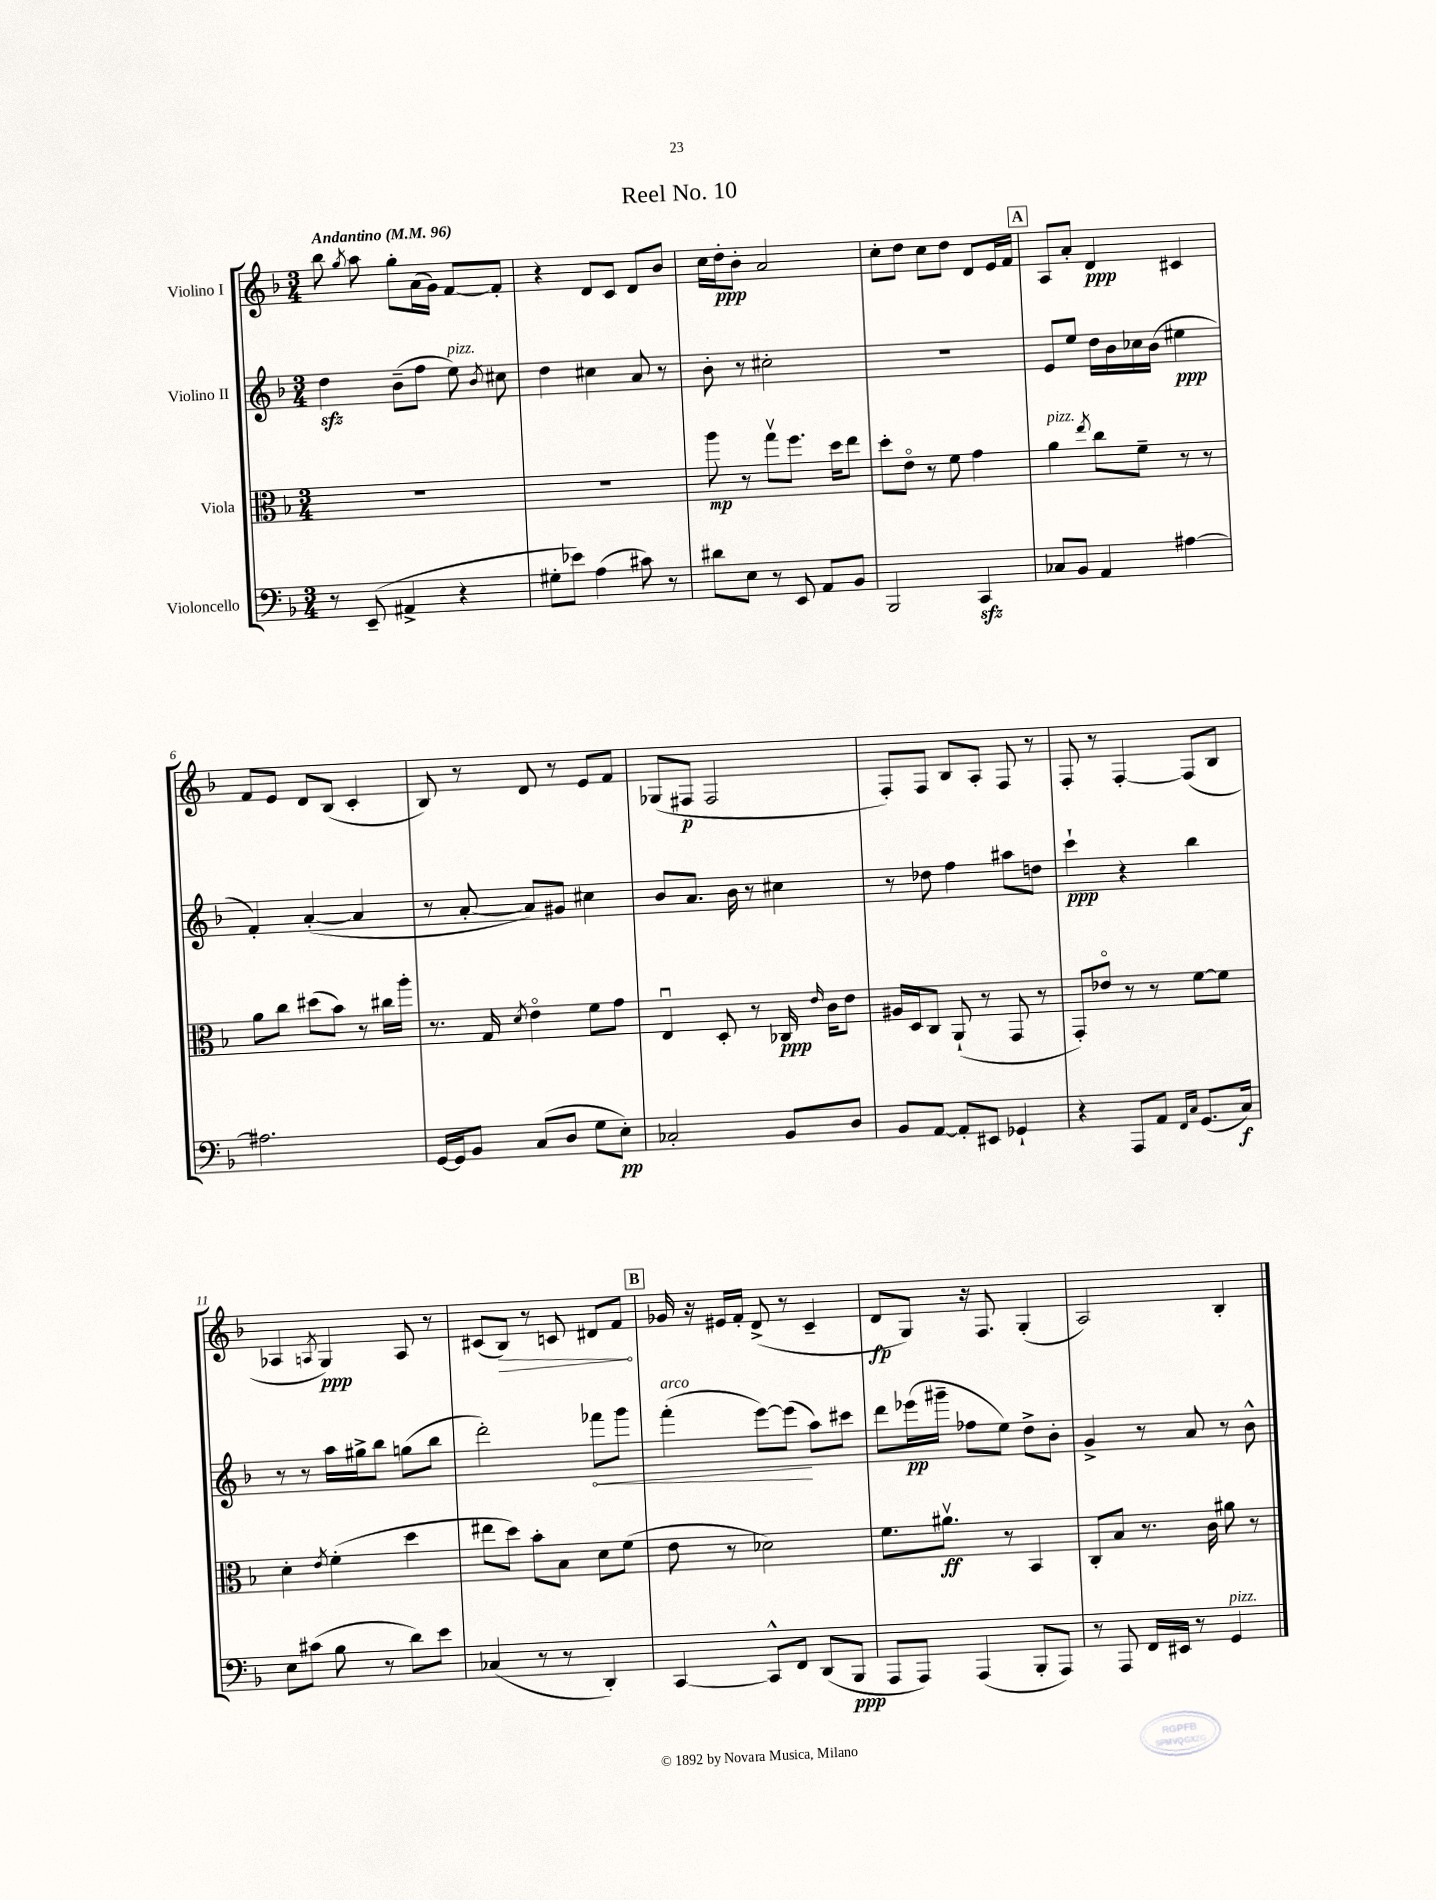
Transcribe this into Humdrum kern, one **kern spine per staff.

**kern	**kern	**kern	**kern
*staff4	*staff3	*staff2	*staff1
*clefF4	*clefC3	*clefG2	*clefG2
*k[b-]	*k[b-]	*k[b-]	*k[b-]
*M3/4	*M3/4	*M3/4	*M3/4
*MM96	*MM96	*MM96	*MM96
8r	2.r	4dd	8bb-
.	.	.	8qgg
(8EE~	.	.	8aa
4AA#^	.	(8b-~	8gg'
.	.	8ff	(16a
.	.	.	16g)
4r	.	8ee)	[8f
.	.	8qb-	.
.	.	8cc#	8f']
=	=	=	=
8G#'	2.r	4dd	4r
8e-)	.	.	.
(4A	.	4cc#	8d
.	.	.	8c
8c#)	.	8a	8d
8r	.	8r	8b-
=	=	=	=
8d#	8aa	8b-'	16cc
.	.	.	16dd'
8E	8r	8r	8b-'
8r	8ggv	2cc#'	2a
8EE	8.ff	.	.
8AA	.	.	.
.	16dd	.	.
8BB-	8ee	.	.
=	=	=	=
2BBB-	8dd'	2.r	8cc'
.	8eo	.	8dd
.	8r	.	8cc
.	8f	.	8dd
4CC	4g	.	8d
.	.	.	16e
.	.	.	16f
=	=	=	=
8C-	4a	8e	8A
8BB-	.	8ee	8a'
.	8qee	.	.
4AA	8cc	16dd	4d
.	.	16b-	.
.	8f~	16cc-	.
.	.	(16b-	.
[4A#	8r	4ee#	4c#
.	8r	.	.
=	=	=	=
2.A#]	8a	4f')	8f
.	8cc	.	8e
.	(8dd#	([4a'	8d
.	8b-)	.	(8B-
.	8r	4a]	4c'
.	16cc#	.	.
.	16aa'	.	.
=	=	=	=
[16GG	8.r	8r	8B-)
16GG]	.	.	.
8BB-	.	[8a'	8r
.	16G	.	.
.	8qd	.	.
(8C	4eo	8a])	8d
8D	.	8g#	8r
8G	8f	4cc#	8e
8E')	8g	.	8f
=	=	=	=
2C-'	4Eu	8b-	(8G-
.	.	8.a	8F#
.	8D'	.	2F#
.	.	16b-	.
.	8r	8r	.
8BB-	16C-	4cc#	.
.	16qqe	.	.
.	16c	.	.
8D	8e	.	.
=	=	=	=
8BB-	16A#	8r	8F')
.	16D	.	.
[8AA	8C	8dd-	8F
8AA']	(8AA`	4ff	8B-
8EE#	8r	.	8A'
4GG-`	8GG	8aa#	8F
.	8r	8dd	8r
=	=	=	=
4r	8GG')	4ccc`	8F'
.	8e-o	.	8r
8AAA	8r	4r	[4F'
8AA	8r	.	.
16qqFF	.	.	.
16qqC	.	.	.
(8.GG	[8f	4bb-	(8F]
.	8f]	.	8B-
16C)	.	.	.
=	=	=	=
8E	4d'	8r	4A-
(8c#	.	8r	.
.	8qe	.	8qA
8B-	(4f'	16aa	4G)
.	.	16gg#^	.
8r	.	8bb-	.
8d)	4dd	(8gg	8A
8e	.	8bb-	8r
=	=	=	=
(4C-	8ee#	2ddd')	(8c#
.	8dd)	.	8B-)
8r	8b-'	.	8r
8r	8B-	.	8c
4DD')	8d	8fff-	8d#
.	(8f	8ggg	8f
=	=	=	=
[4CC	8e	(4fff'	16g-
.	.	.	16r
.	8r	.	16e#
.	.	.	16f'
8CC^^]	2d-)	[8eee)	(8d^
8FF	.	(8eee]	8r
(8DD	.	8aa)	4c~
8BBB-	.	8ccc#	.
=	=	=	=
8AAA	8.f	8ddd	8d
8AAA)	.	(16eee-	8G)
.	8.a#v	16ggg#~	.
(4AAA	.	8ff-	16r
.	.	.	8.F
.	8r	8ee)	.
8BBB-'	4BB-	8dd^	(4G'
8AAA)	.	8b-'	.
=	=	=	=
8r	8C'	4g^	2A)
8AAA	8B-	.	.
16FF	8.r	8r	.
16EE#	.	.	.
8r	.	8a	.
.	16c	.	.
4GG	8a#	8r	4B-'
.	8r	8b-^^	.
==	==	==	==
*-	*-	*-	*-
